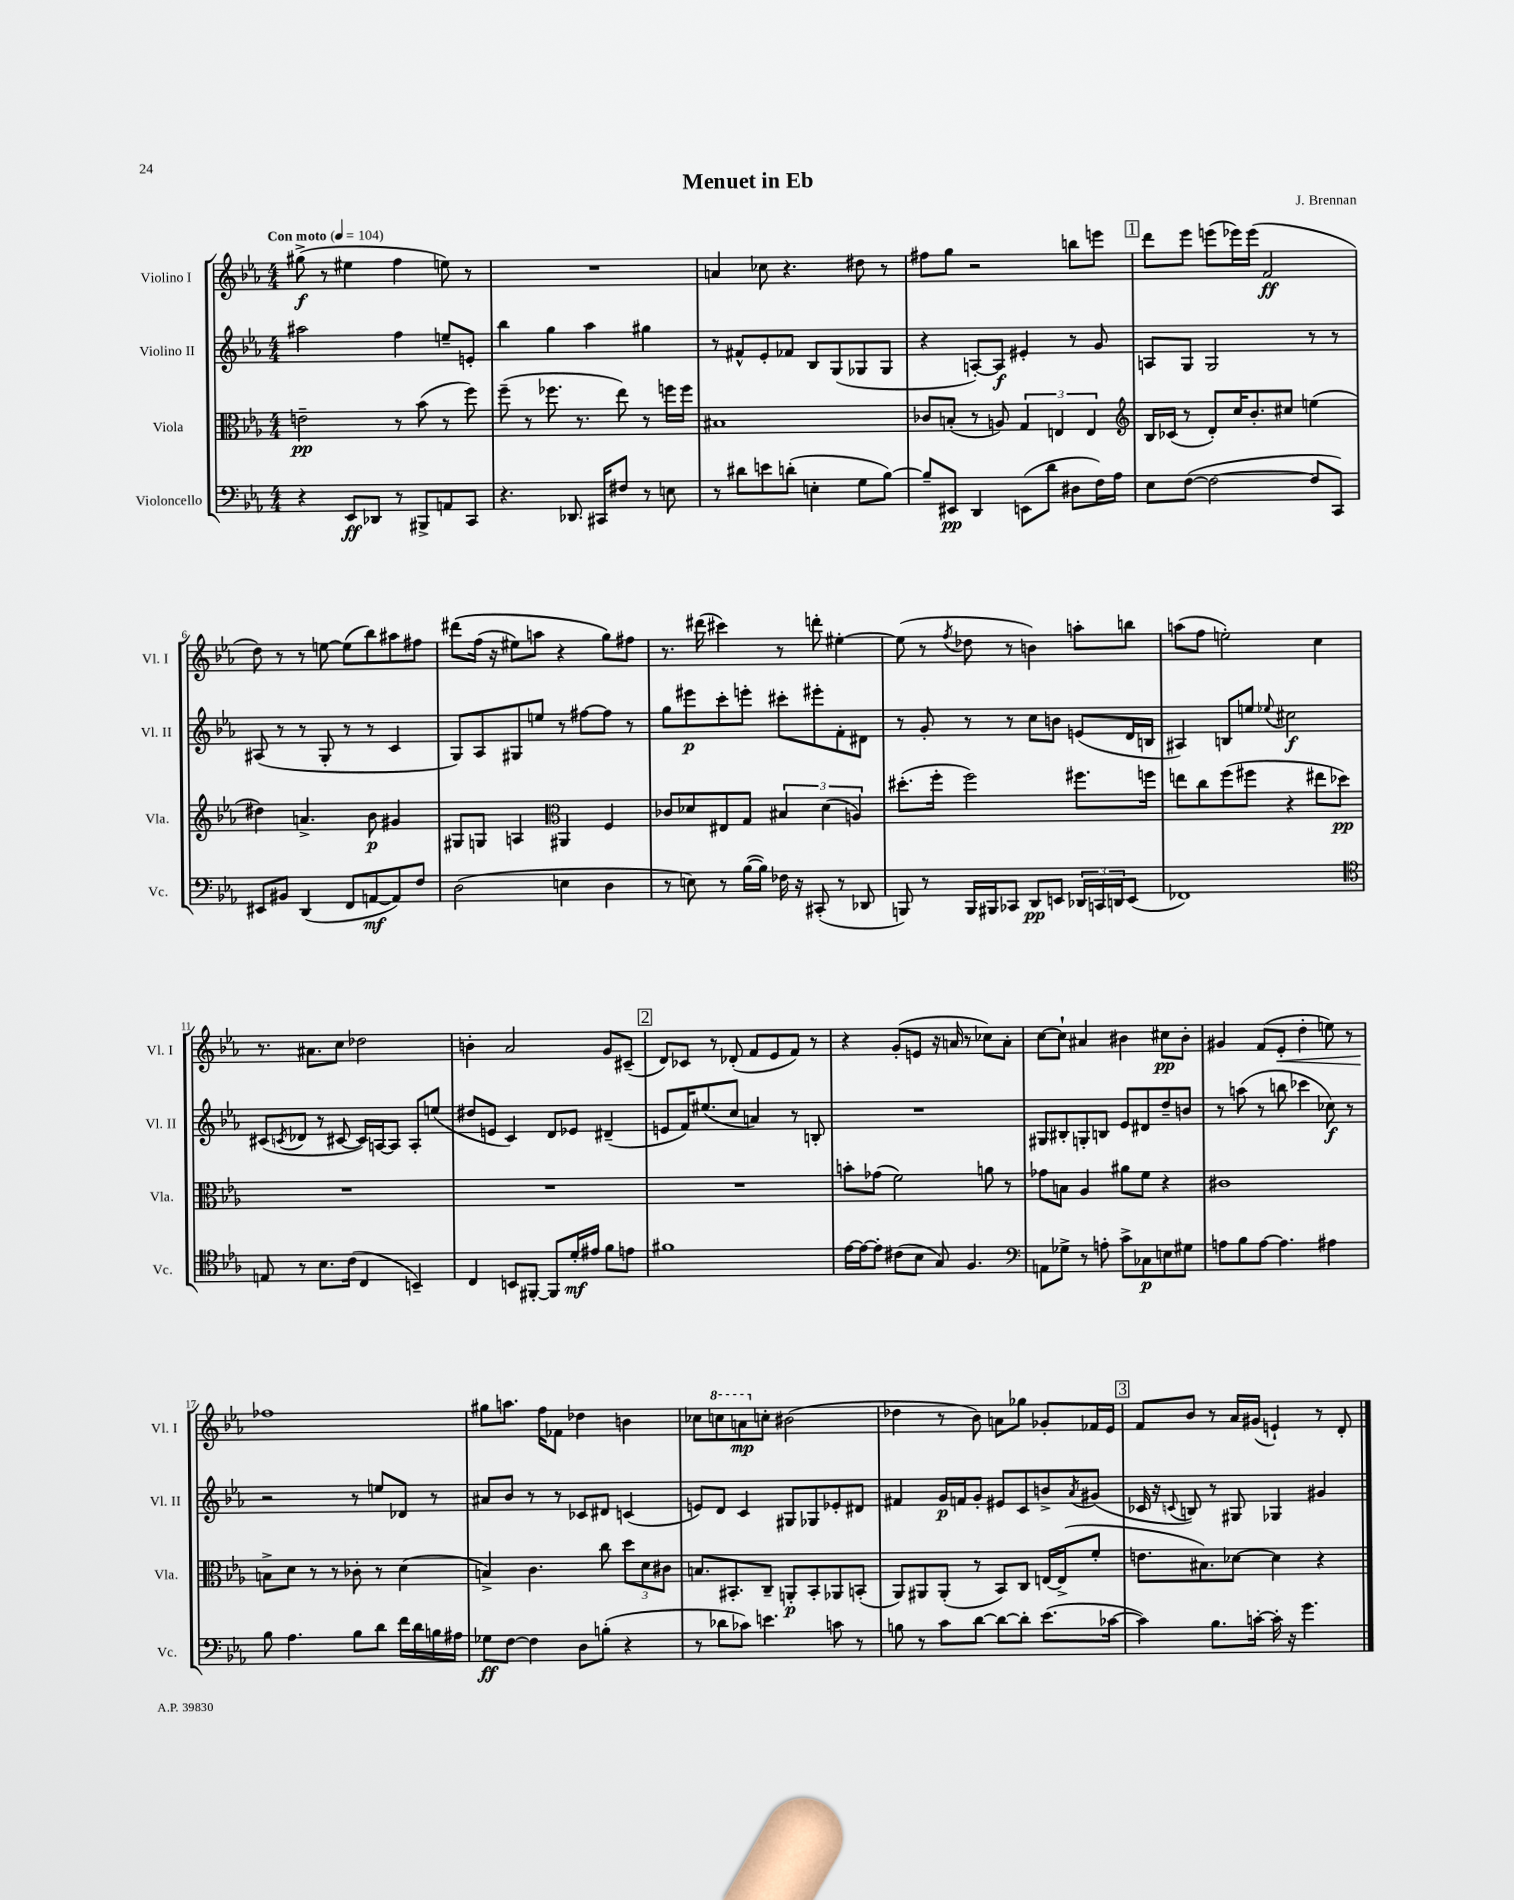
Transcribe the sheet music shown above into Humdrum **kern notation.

**kern	**dynam	**kern	**dynam	**kern	**dynam	**kern	**dynam
*part4	*part4	*part3	*part3	*part2	*part2	*part1	*part1
*staff4	*staff4	*staff3	*staff3	*staff2	*staff2	*staff1	*staff1
*I"Violoncello	*	*I"Viola	*	*I"Violino II	*	*I"Violino I	*
*I'Vc.	*	*I'Vla.	*	*I'Vl. II	*	*I'Vl. I	*
*clefF4	*	*clefC3	*	*clefG2	*	*clefG2	*
*k[b-e-a-]	*	*k[b-e-a-]	*	*k[b-e-a-]	*	*k[b-e-a-]	*
*M4/4	*	*M4/4	*	*M4/4	*	*M4/4	*
*MM104	*	*MM104	*	*MM104	*	*MM104	*
=1	=1	=1	=1	=1	=1	=1	=1
!	!	!	!	!	!	!LO:TX:a:B:t=Con moto	!
4r	.	2en~\	pp	2aa#X\	.	(8gg#X^\	f
.	.	.	.	.	.	8r	.
8EE-/L	ff	.	.	.	.	4ee#X\	.
8DD-X/J	.	.	.	.	.	.	.
8r	.	8r	.	4ff\	.	4ff\	.
8BBB#X^/L	.	(8b-\	.	.	.	.	.
8AAn/	.	8r	.	8een~/L	.	8een\)	.
8CC/J	.	8ff\)	.	8en'/J	.	8r	.
=2	=2	=2	=2	=2	=2	=2	=2
4.r	.	(8ff~\	.	4bb-\	.	1r	.
.	.	8r	.	.	.	.	.
.	.	8.ff-X\	.	4gg\	.	.	.
8.DD-X/	.	.	.	.	.	.	.
.	.	8.r	.	.	.	.	.
.	.	.	.	4aa-\	.	.	.
16CC#X/KL	.	.	.	.	.	.	.
8F#X/J	.	8ee-\)	.	.	.	.	.
8r	.	8r	.	4gg#X\	.	.	.
8En\	.	16ffn\LL	.	.	.	.	.
.	.	16ff\JJ	.	.	.	.	.
=3	=3	=3	=3	=3	=3	=3	=3
8r	.	1B#X	.	8r	.	4an/	.
8d#X\L	.	.	.	8f#X^^/L	.	.	.
8en\	.	.	.	8e-'/	.	8cc-X\	.
(8dn'\J	.	.	.	8f-X/J	.	4.r	.
4En'\	.	.	.	8B-/L	.	.	.
.	.	.	.	(8G/	.	.	.
8G\L	.	.	.	8G-X/	.	8dd#X\	.
[8B-\J)	.	.	.	8G-/J	.	8r	.
=4	=4	=4	=4	=4	=4	=4	=4
8B-~/L]	.	8c-X/L	.	4r	.	8ff#X\L	.
8EE#X/J	pp	(8Bn'/J	.	.	.	8gg\J	.
4DD/	.	8r	.	[8An'/L)	.	2r	.
.	.	8An/)	.	8A/J]	f	.	.
(8EEn\L	.	6G/	.	4e#X'/	.	.	.
8d\J	.	.	.	.	.	.	.
.	.	6En/	.	.	.	.	.
8D#X\L	.	.	.	8r	.	8bbn\L	.
.	.	6E/	.	.	.	.	.
16F\L)	.	.	.	8g/	.	8eeen\J	.
16A-\JJ	.	.	.	.	.	.	.
!!LO:REH:place=s1:t=1
=5	=5	=5	=5	=5	=5	=5	=5
*	*	*clefG2	*	*	*	*	*
8E-\L	.	16B-/LL	.	8An/L	.	8ddd\L	.
.	.	(16c-X/JJ	.	.	.	.	.
([8F\J	.	8r	.	8G/J	.	8eee-\J	.
2F\_	.	8d'/L)	.	2G/	.	(8eeen\L	.
.	.	16cc/K	.	.	.	16eee-X\L)	.
.	.	8.b-'/	.	.	.	(16eee-\JJ	.
.	.	.	.	.	.	2f/	ff
.	.	8cc#X/J	.	.	.	.	.
8F/L]	.	(4een\	.	8r	.	.	.
8CC/J)	.	.	.	8r	.	.	.
!!LO:LB:g=z
=6	=6	=6	=6	=6	=6	=6	=6
8EE#X/L	.	4dd#X\)	.	(8A#X/	.	8dd\)	.
8BB#X/J	.	.	.	8r	.	8r	.
(4DD/	.	4.an^/	.	8r	.	8r	.
.	.	.	.	8G'/	.	[8een\	.
8FF/L	.	.	.	8r	.	(8ee\L]	.
[8AAn/	mf	8b-\	p	8r	.	8bb-\)	.
8AA/])	.	4g#X/	.	4c/	.	8aa#X\	.
8F/J	.	.	.	.	.	8ff#X\J	.
=7	=7	=7	=7	=7	=7	=7	=7
(2D\	.	8G#X/L	.	8G/L)	.	(8ddd#X\L	.
.	.	8Gn/J	.	8A-/	.	(16ff\Jk	.
.	.	.	.	.	.	16r	.
.	.	4An/	.	8G#X/	.	8ee#X\L)	.
.	.	.	.	8een/J	.	8aan\J	.
*	*	*clefC3	*	*	*	*	*
4En\	.	4AA#X/	.	8r	.	4r	.
.	.	.	.	[8ff#X\L	.	.	.
4D\	.	4F/	.	8ff#\J]	.	8gg\L)	.
.	.	.	.	8r	.	8ff#X\J	.
=8	=8	=8	=8	=8	=8	=8	=8
8r	.	8c-X/L	.	8gg\L	.	8.r	.
8En\)	.	8d-X/	.	8eee#X\	p	.	.
.	.	.	.	.	.	(16ddd#X\	.
8r	.	8E#X/	.	8ccc'\	.	4ccc#X\)	.
([16B-\LL	.	8G/J	.	8eeen'\J	.	.	.
16B-\JJ])	.	.	.	.	.	.	.
16F-X\	.	6B#X/	.	8ccc#X'\L	.	8r	.
16r	.	.	.	.	.	.	.
(8CC#X'/	.	.	.	8eee#X'\	.	8dddn'\	.
.	.	(6d-\	.	.	.	.	.
8r	.	.	.	8f'\	.	[4ee#X'\	.
.	.	6An/)	.	.	.	.	.
8DD-X/	.	.	.	8d#X\J	.	.	.
=9	=9	=9	=9	=9	=9	=9	=9
8BBBn/)	.	(8.dd#X'\L	.	8r	.	(8ee#\]	.
8r	.	.	.	8g'/	.	8r	.
.	.	16ff'\Jk	.	.	.	.	.
.	.	.	.	.	.	8qff/	.
16BBB/LL	.	2ff\)	.	8r	.	8dd-X\	.
16BBB#X/J	.	.	.	.	.	.	.
8CC-X/J	.	.	.	8r	.	8r	.
8DD/L	pp	.	.	8cc\L	.	4bn\)	.
8EEn/J	.	.	.	8bn\J	.	.	.
24DD-X/LL	.	8.ff#X\L	.	(8en/L	.	8aan'\L	.
24CCn/	.	.	.	.	.	.	.
24DDn/J	.	.	.	.	.	.	.
(8EE/J	.	.	.	16d/L	.	8bbn\J	.
.	.	16ffn\Jk	.	16Bn/JJ	.	.	.
=10	=10	=10	=10	=10	=10	=10	=10
1FF-X)	.	8een\L	.	4A#X/)	.	(8aan\L	.
.	.	8cc\	.	.	.	8ff\J	.
.	.	(8ff\	.	8Bn/L	.	2een'\)	.
.	.	8ff#X\J	.	8een/J	.	.	.
.	.	.	.	8qqee-X/	.	.	.
.	.	4r	.	2cc#X\	f	.	.
.	.	8ee#X\L	.	.	.	4cc\	.
.	.	8dd-X\J)	pp	.	.	.	.
!!LO:LB:g=z
=11	=11	=11	=11	=11	=11	=11	=11
*clefC4	*	*	*	*	*	*	*
8En/	.	1r	.	(8c#X/L	.	8.r	.
.	.	.	.	8qcn/	.	.	.
8r	.	.	.	8d-X/J	.	.	.
.	.	.	.	.	.	8.a#X\L	.
8.B-\L	.	.	.	8r	.	.	.
.	.	.	.	[8c#X/	.	8cc\J	.
(16c\Jk	.	.	.	.	.	.	.
4C/	.	.	.	16c#/LL])	.	2dd-X\	.
.	.	.	.	[16An/J	.	.	.
.	.	.	.	8A/J]	.	.	.
4BBn~/)	.	.	.	8A'/L	.	.	.
.	.	.	.	(8een/J	.	.	.
=12	=12	=12	=12	=12	=12	=12	=12
4C/	.	1r	.	8dd#X/L	.	4bn'\	.
.	.	.	.	8en/J	.	.	.
8BBn/L	.	.	.	4c/)	.	2a-/	.
[8FF#X'/J	.	.	.	.	.	.	.
8FF#/L]	.	.	.	8d/L	.	.	.
16d'/L	mf	.	.	8e-X/J	.	.	.
16e#X/JJ	.	.	.	.	.	.	.
8f\L	.	.	.	(4d#X~/	.	8g/L	.
8en\J	.	.	.	.	.	(8c#X~/J	.
!!LO:REH:place=s1:t=2
=13	=13	=13	=13	=13	=13	=13	=13
1f#X	.	1r	.	8en/L	.	8d/L)	.
.	.	.	.	16f/K)	.	8c-X/J	.
.	.	.	.	(8.ee#X/	.	.	.
.	.	.	.	.	.	8r	.
.	.	.	.	8cc/J	.	(8d-X'/	.
.	.	.	.	4an/)	.	8f/L	.
.	.	.	.	.	.	8e-/	.
.	.	.	.	8r	.	8f/J)	.
.	.	.	.	8Bn'/	.	8r	.
=14	=14	=14	=14	=14	=14	=14	=14
[16e-\LL	.	8bn'\L	.	1r	.	4r	.
16e-\J_	.	.	.	.	.	.	.
8e-'\J]	.	(8g-X\J	.	.	.	.	.
(8c#X\L	.	2f\)	.	.	.	(8g'/L	.
8B-\J	.	.	.	.	.	8en/J	.
8G/)	.	.	.	.	.	16r	.
.	.	.	.	.	.	16an/	.
4.F/	.	.	.	.	.	8r	.
.	.	8an\	.	.	.	8cc-X\L)	.
.	.	8r	.	.	.	8a'\J	.
=15	=15	=15	=15	=15	=15	=15	=15
*clefF4	*	*	*	*	*	*	*
8AAn\L	.	8g-X\L	.	8G#X/L	.	[8cc\L	.
8G-X^\J	.	8Bn\J	.	8B#X'/	.	8cc`\J]	.
8r	.	4A-/	.	8Gn'/	.	4a#X/	.
8An'\	.	.	.	8Bn/J	.	.	.
8c^\L	.	8a#X\L	.	8e-/L	.	4b#X\	.
8C-X\	p	8f\J	.	8d#X/	.	.	.
8En\	.	4r	.	8dd~/	.	8cc#X\L	pp
8G#X\J	.	.	.	8bn/J	.	8b#'\J	.
=16	=16	=16	=16	=16	=16	=16	=16
8An\L	.	1c#X	.	8r	.	4g#X/	.
8B-\	.	.	.	(8aan\	.	.	.
[8A\J	.	.	.	8r	.	(8f/L	.
!	!	!	!	!	!	!	!LO:HP:b
4.A\]	.	.	.	8bbn\	.	8e-'/J	<
.	.	.	.	4ccc-X\	.	4dd'\	.
4A#X\	.	.	.	8cc-X\)	f	8een\)	.
.	.	.	.	8r	.	8r	.
!!LO:LB:g=z
=17	=17	=17	=17	=17	=17	=17	=17
8B-\	.	8Bn^\L	.	2r	.	1ff-X	.
4.A-\	.	8d\J	.	.	.	.	.
.	.	8r	.	.	.	.	.
.	.	8r	.	.	.	.	.
8B-\L	.	8c-X'\	.	8r	.	.	.
8d\J	.	8r	.	8een/L	.	.	.
16f\LL	.	(4d\	.	8d-X/J	.	.	.
16d\	.	.	.	.	.	.	.
16Bn\	.	.	.	8r	.	.	.
16A#X\JJ	.	.	.	.	.	.	.
.	.	.	.	.	.	.	[
=18	=18	=18	=18	=18	=18	=18	=18
8G-X\L	ff	4Bn^/)	.	8a#X/L	.	8gg#X\L	.
[8F\J	.	.	.	8b-/J	.	8.aan\J	.
4F\]	.	4.c\	.	8r	.	.	.
.	.	.	.	.	.	16ff\KL	.
.	.	.	.	8r	.	8f-X\J	.
8D\L	.	.	.	8c-X/L	.	4dd-X\	.
(8Bn'\J	.	8cc\	.	8d#X/J	.	.	.
4r	.	12dd\L	.	(4cn/	.	4bn\	.
.	.	12d\	.	.	.	.	.
.	.	12c#X\J	.	.	.	.	.
=19	=19	=19	=19	=19	=19	=19	=19
8r	.	8.Bn/L	.	8en/L)	.	8cc-X\L	.
*	*	*	*	*	*	*8va	*
8d-X\L	.	.	.	8d/J	.	8cccn\	.
.	.	8.BB#X'/	.	.	.	.	.
8c-X\J)	.	.	.	4c/	.	8aan\	mp
*	*	*	*	*	*	*X8va	*
4.en\	.	8C~/J	.	.	.	8ccn'\J	.
.	.	8AAn'/L	p	8G#X/L	.	(2b#X\	.
.	.	8BB#'/	.	8G-X/	.	.	.
8cn\	.	8AA-X/	.	8e-X'/	.	.	.
8r	.	(8BBn'/J	.	8d#X/J	.	.	.
=20	=20	=20	=20	=20	=20	=20	=20
8Bn\	.	8AA-/L)	.	4f#X/	.	4dd-X\	.
8r	.	8AA#X/	.	.	.	.	.
8c\L	.	(8AA#'/J	.	16g/LL	p	8r	.
.	.	.	.	16fn/J	.	.	.
[8d\J	.	8r	.	8g'/J	.	8b-\)	.
8d\L_	.	8BB-/L)	.	8e#X/L	.	8an\L	.
8d'\J]	.	8C/J	.	8c/	.	8gg-X\J	.
(8.e-\L	.	[16En/LL	.	8bn^/	.	8g-X'/L	.
.	.	(16E^/J]	.	.	.	.	.
.	.	.	.	8qa-/	.	.	.
.	.	8f'/J	.	(8g#X/J	.	16f-X/L	.
[16c-X\Jk	.	.	.	.	.	16e-/JJ	.
!!LO:REH:place=s1:t=3
=21	=21	=21	=21	=21	=21	=21	=21
4c-\])	.	8.en\L	.	16c-X/	.	8f/L	.
.	.	.	.	16r	.	.	.
.	.	.	.	8qqcn/	.	.	.
.	.	.	.	8Bn/)	.	8b-/J	.
.	.	8.B#X\)	.	.	.	.	.
8.B-\L	.	.	.	8r	.	8r	.
.	.	[8d-X\J	.	8G#X/	.	16a-/LL	.
[16cn'\Jk	.	.	.	.	.	(16g#X/JJ	.
16c'\]	.	4d-\]	.	4G-X/	.	4en`/)	.
16r	.	.	.	.	.	.	.
4.g\	.	.	.	.	.	.	.
.	.	4r	.	4g#X/	.	8r	.
.	.	.	.	.	.	8d'/	.
==	==	==	==	==	==	==	==
*-	*-	*-	*-	*-	*-	*-	*-
